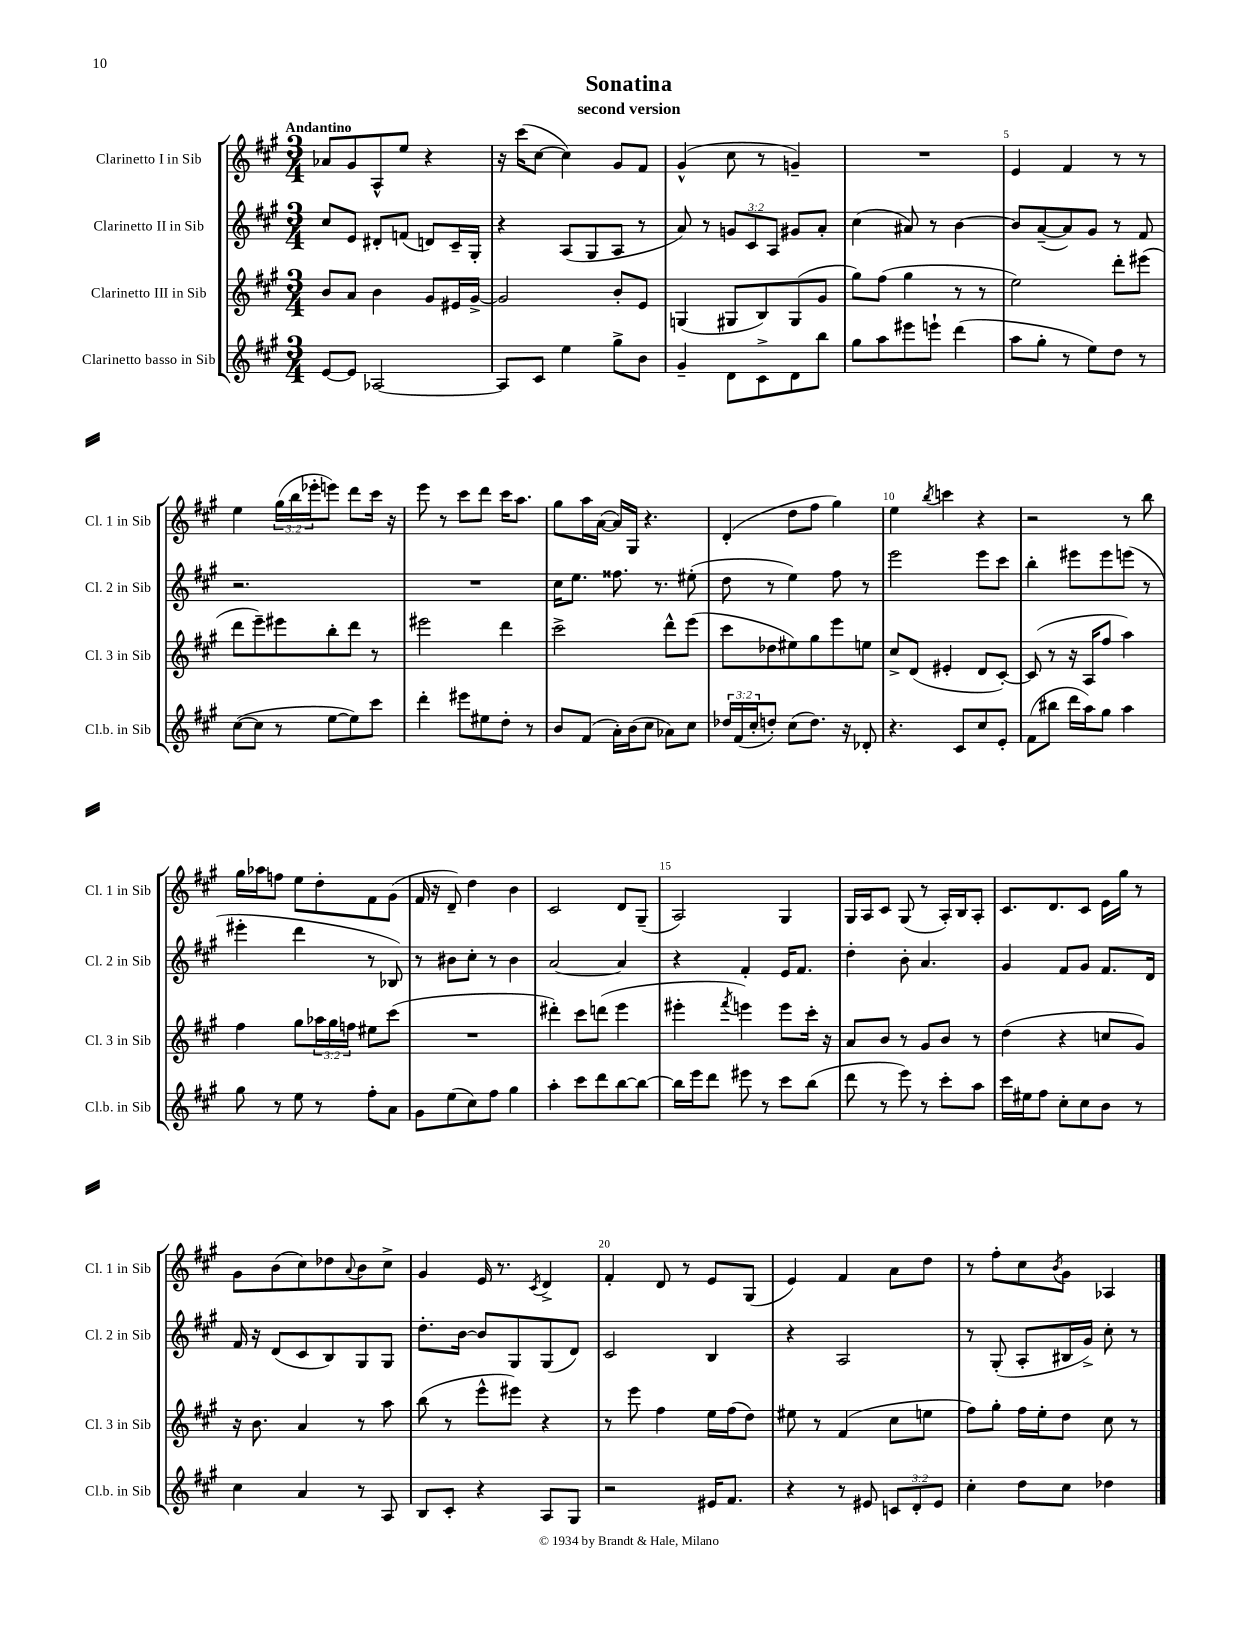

**kern	**kern	**kern	**kern
*part4	*part3	*part2	*part1
*staff4	*staff3	*staff2	*staff1
*I"Clarinetto basso in Sib	*I"Clarinetto III in Sib	*I"Clarinetto II in Sib	*I"Clarinetto I in Sib
*I'Cl.b. in Sib	*I'Cl. 3 in Sib	*I'Cl. 2 in Sib	*I'Cl. 1 in Sib
*clefG2	*clefG2	*clefG2	*clefG2
*k[f#c#g#]	*k[f#c#g#]	*k[f#c#g#]	*k[f#c#g#]
*M3/4	*M3/4	*M3/4	*M3/4
=1	=1	=1	=1
!	!	!	!LO:TX:a:B:t=Andantino
[8e/L	8b/L	8cc#/L	8a-X/L
8e/J]	8a/J	8e/J	8g#/
[2A-X/	4b\	8d#X'/L	8A^^/
.	.	(8fn/J	8ee/J
.	8g#/L	8dn/L)	4r
.	16e#X/L	16c#~/L	.
.	[16g#^/JJ	16G#'/JJ	.
=2	=2	=2	=2
8A-/L]	2g#/]	4r	16r
.	.	.	(16ccc#\KL
8c#/J	.	.	[8cc#\J
4ee\	.	(8A/L	4cc#\])
.	.	8G#/	.
8gg#^\L	8b'/L	8A/J	8g#/L
8b\J	8e/J	8r	8f#/J
=3	=3	=3	=3
4g#~/	(4Gn/	8a/)	(4g#^^/
.	.	8r	.
8d\L	8G#X/L	12gn/L	8cc#\
.	.	12c#/	.
8c#^\	8B/)	.	8r
.	.	12A/J	.
8d\	(8G#/	8g#X/L	4gn~/)
8bb\J	8g#/J	8a'/J	.
=4	=4	=4	=4
8gg#\L	8gg#\L)	(4cc#\	2.r
8aa\	(8ff#\J	.	.
8eee#X\	4gg#\	8a#X/)	.
8eeen`\J	.	8r	.
(4ddd\	8r	[4b\	.
.	8r	.	.
=5	=5	=5	=5
8aa\L	2ee\)	8b/L]	4e/
8gg#'\J	.	([8a~/	.
8r	.	8a/])	4f#/
8ee\L)	.	8g#/J	.
8dd\J	8ddd'\L	8r	8r
8r	(8eee#X\J	8f#/	8r
!!LO:LB:g=z
=6	=6	=6	=6
([8cc#\L	8ddd\L	2.r	4ee\
8cc#\J]	8eee~\)	.	.
8r	8eee#X\	.	(24gg#\LL
.	.	.	24bb\
.	.	.	24eee-X'\J
[8ee\L	8bb'\	.	8eeen\J)
8ee\])	8ddd\J	.	8ddd\L
8ccc#\J	8r	.	16ccc#\Jk
.	.	.	16r
=7	=7	=7	=7
4ddd'\	2eee#X\	2.r	8eee\
.	.	.	8r
8eee#X\L	.	.	8ccc#\L
8ee#X\	.	.	8ddd\J
8dd'\J	4ddd\	.	16ccc#\KL
.	.	.	8.aa\J
8r	.	.	.
=8	=8	=8	=8
8b/L	2ccc#^\	16cc#\KL	8gg#\L
.	.	8.ee\J	.
(8f#/J	.	.	16aa\L
.	.	.	([16a\JJ
16a'\LL)	.	8.ff##X\	16a/LL])
(16b\J	.	.	16G#/JJ
8cc#\J	.	.	4.r
.	.	8.r	.
8a-X\L)	8ddd^^\L	.	.
8cc#\J	(8eee\J	(8ee#X'\	.
=9	=9	=9	=9
24dd-X/LL	8ccc#\L	8dd\	(4d'/
(24f#/	.	.	.
24cc#'/J	.	.	.
8ddn'/J)	8dd-X\	8r	.
(8cc#\L	8ee#X\)	4ee\)	8dd\L
8.dd\J)	8gg#\	.	8ff#\J
.	8eee\	8ff#\	4gg#\)
16r	.	.	.
8d-X'/	8een\J	8r	.
=10	=10	=10	=10
4.r	8cc#^/L	2eee\	4ee\
.	(8d/J	.	.
.	.	.	8qbb/
.	4e#X'/	.	4cccn\
8c#/L	.	.	.
8cc#/	8d/L	8eee\L	4r
8e'/J	[8c#'/J)	8ccc#\J	.
=11	=11	=11	=11
(8f#\L	(8c#/]	4bb'\	2r
8bb#X\J	8r	.	.
16ddd\LL	16r	8eee#X\L	.
16aa\J)	16A/KL	.	.
8gg#\J	8ff#/J	8eee#\	.
4aa\	4aa\)	(8eeen\J	8r
.	.	8r	8bb\
!!LO:LB:g=z
=12	=12	=12	=12
8gg#\	4ff#\	4eee#X'\	16gg#\LL
.	.	.	16aa-X\J
8r	.	.	8ffn\J
8ee\	8gg#\L	4ddd\	8ee\L
8r	24aa-X\L	.	8dd'\
.	24gg#\	.	.
.	24ffn\JJ	.	.
8ff#'\L	8ee#X\L	8r	8f#\
8a\J	(8ccc#\J	8B-X/)	(8g#\J
=13	=13	=13	=13
8g#\L	2.r	8r	16f#/
.	.	.	16r
(8ee\	.	8b#X\L	8d~/)
8cc#\)	.	8cc#'\J	4dd\
8ff#\J	.	8r	.
4gg#\	.	4b#\	4b\
=14	=14	=14	=14
4aa'\	4ddd#X'\)	[2a/	2c#/
8ccc#\L	8ccc#\L	.	.
8ddd\	(8dddn\J	.	.
[8bb\	4eee\	4a/]	8d/L
8bb\J_	.	.	(8G#~/J
=15	=15	=15	=15
16bb\LL]	4eee#X'\	4r	2A/)
16eee\J	.	.	.
8ddd\J	.	.	.
.	8qfff#/	.	.
8eee#X\	4eeen\)	4f#'/	.
8r	.	.	.
8ccc#\L	8eee\L	16e/KL	4G#/
.	.	8.f#/J	.
(8bb\J	16ccc#'\Jk	.	.
.	16r	.	.
=16	=16	=16	=16
8ddd\	8a/L	4dd'\	16G#/LL
.	.	.	16A/J
8r	8b/J	.	8c#/J
8eee\)	8r	8b'\	(8G#/
8r	8g#/L	4.a/	8r
8ccc#'\L	8b/J	.	16A'/LL)
.	.	.	16B/J
8aa\J	8r	.	8A'/J
=17	=17	=17	=17
16ccc#\LL	(4dd\	4g#/	8.c#/L
16ee#X\J	.	.	.
8ff#\J	.	.	.
.	.	.	8.d/
8cc#'\L	4r	8f#/L	.
8cc#\	.	8g#/J	8c#/J
8b\J	8ccn/L	8.f#/L	16e\LL
.	.	.	16gg#\JJ
8r	8g#/J)	.	8r
.	.	16d/Jk	.
!!LO:LB:g=z
=18	=18	=18	=18
4cc#\	16r	16f#/	8g#\L
.	8.b\	16r	.
.	.	(8d/L	(8b\
4a/	4a/	8c#/	8cc#\)
.	.	8B/)	8dd-X\
.	.	.	8qqa/
8r	8r	8G#/	8b\
8A/	8aa\	8G#/J	8cc#^\J
=19	=19	=19	=19
8B/L	(8bb\	8.dd'\L	4g#/
8c#'/J	8r	.	.
.	.	[16b\Jk	.
4r	8eee^^\L	8b/L]	16e/
.	.	.	8.r
.	8eee#X\J)	8G#/	.
.	.	.	8qc#/
8A/L	4r	(8G#/	4d^/
8G#/J	.	8d/J)	.
=20	=20	=20	=20
2r	8r	2c#/	4f#'/
.	8eee\	.	.
.	4ff#\	.	8d/
.	.	.	8r
16e#X/KL	16ee\LL	4B/	8e/L
8.f#/J	(16ff#\J	.	.
.	8dd\J)	.	(8G#/J
=21	=21	=21	=21
4r	8ee#X\	4r	4e/)
.	8r	.	.
8r	(4f#/	2A/	4f#/
8e#X/	.	.	.
12cn/L	8cc#\L	.	8a\L
12d'/	.	.	.
.	8een\J	.	8dd\J
12e#/J	.	.	.
=22	=22	=22	=22
4cc#'\	8ff#\L)	8r	8r
.	8gg#'\J	(8G#'/	8ff#'\L
8dd\L	16ff#\LL	8A'/L	8cc#\
.	16ee'\J	.	.
.	.	.	8qb/
8cc#\J	8dd\J	16B#X/L	8g#\J
.	.	16g#^/JJ)	.
4dd-X\	8cc#\	8cc#'\	4A-X/
.	8r	8r	.
==	==	==	==
*-	*-	*-	*-
